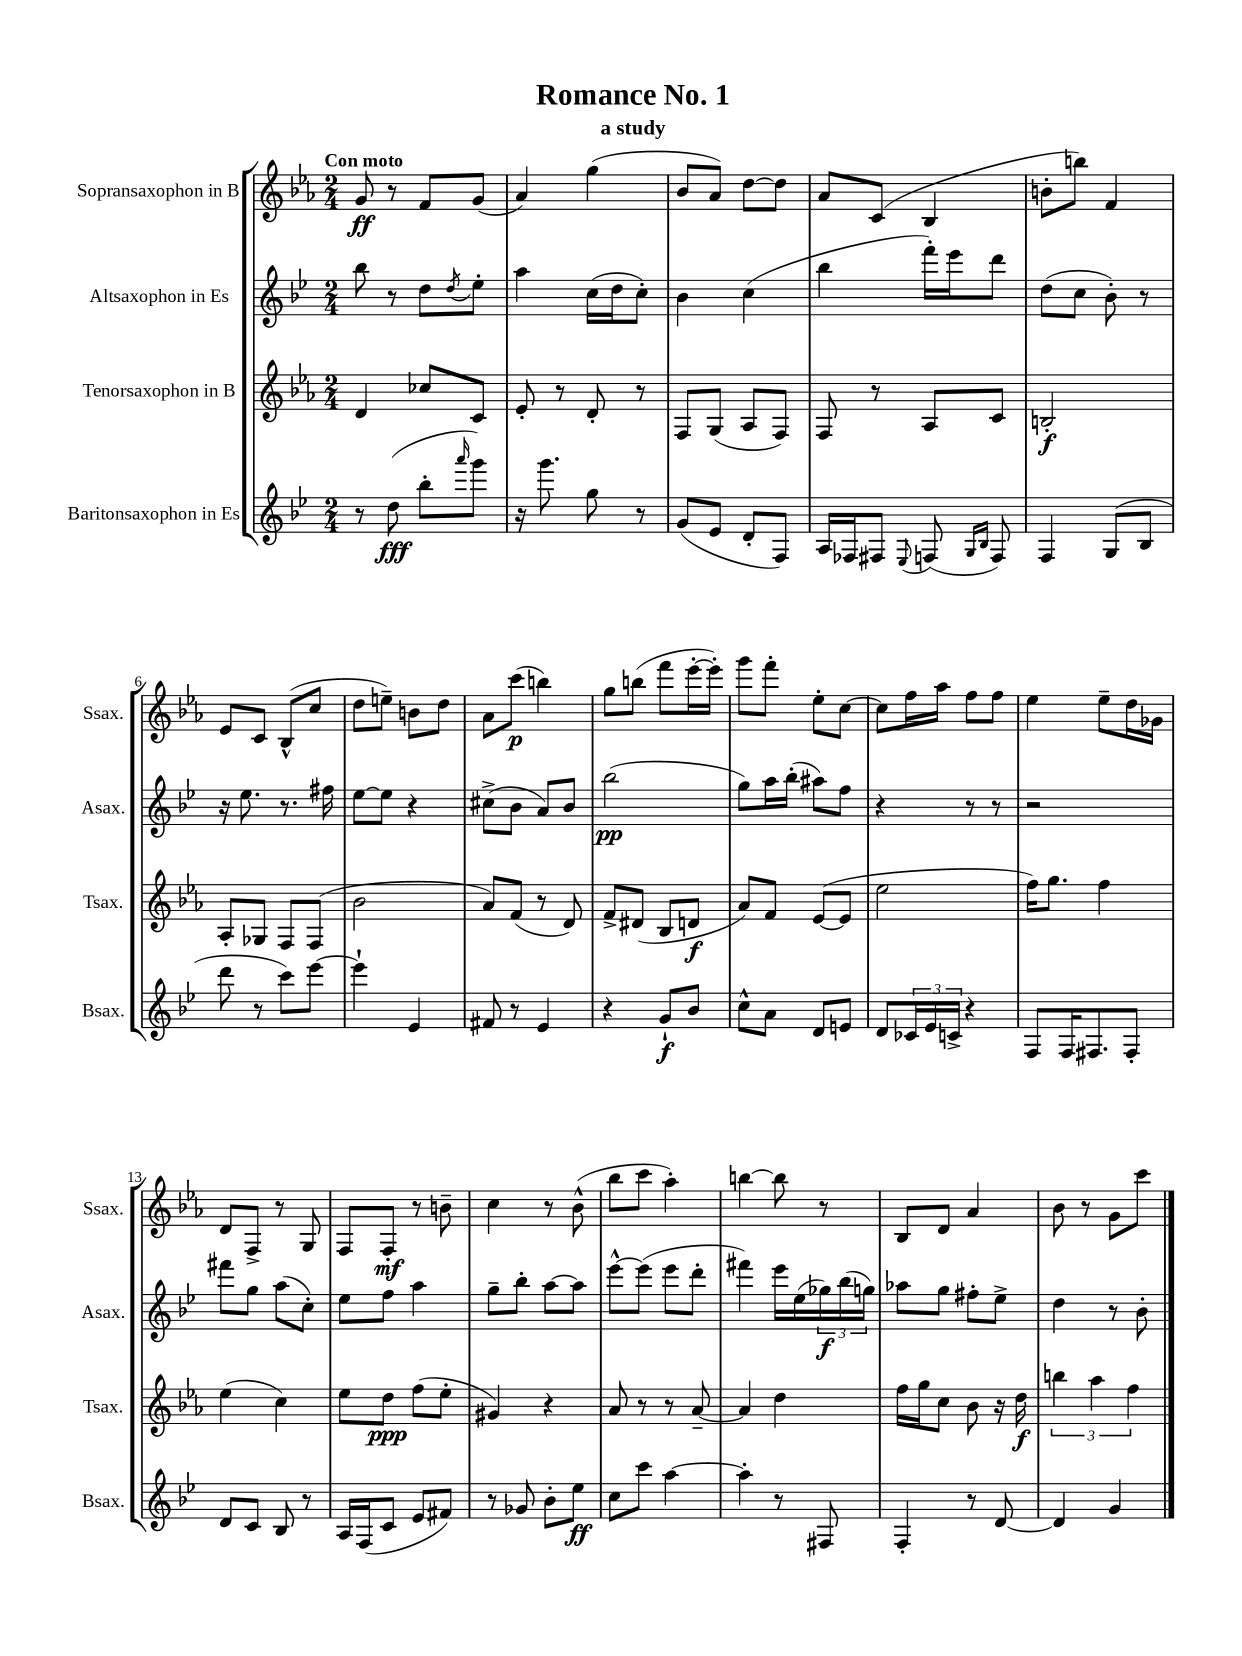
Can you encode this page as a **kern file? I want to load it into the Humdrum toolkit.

**kern	**kern	**kern	**kern
*staff4	*staff3	*staff2	*staff1
*clefG2	*clefG2	*clefG2	*clefG2
*k[b-e-]	*k[b-e-a-]	*k[b-e-]	*k[b-e-a-]
*M2/4	*M2/4	*M2/4	*M2/4
8r	4d/	8bb-\	8g/
(8dd\	.	8r	8r
8bb-'\L	8cc-/L	8dd\L	8f/L
16qqaaa/	.	8qdd/	.
8ggg\J)	8c/J	8ee-'\J	(8g/J
=	=	=	=
16r	8e-'/	4aa\	4a-/)
8.ggg\	.	.	.
.	8r	.	.
8gg\	8d'/	(16cc\LL	(4gg\
.	.	16dd\J	.
8r	8r	8cc'\J)	.
=	=	=	=
(8g/L	8F/L	4b-\	8b-/L
8e-/J	(8G/J	.	8a-/J)
8d'/L	8A-/L	(4cc\	[8dd\L
8F/J)	8F/J)	.	8dd\]J
=	=	=	=
16A/LL	8F/	4bb-\	8a-/L
16F-/J	.	.	.
8F#/J	8r	.	(8c/J
8qqE-/	.	.	.
(8F/	8A-/L	16fff'\LL)	4B-/
.	.	16eee-\J	.
16qqG/LL	.	.	.
16qqB-/JJ	.	.	.
8F/)	8c/J	8ddd\J	.
=	=	=	=
4F/	2B'/	(8dd\L	8b'\L
.	.	8cc\J	8bb\J)
(8G/L	.	8b-'\)	4f/
8B-/J	.	8r	.
=	=	=	=
8ddd\	8A-'/L	16r	8e-/L
.	.	8.ee-\	.
8r	8G-/J	.	8c/J
8ccc\L)	8F/L	8.r	(8B-^^/L
[8eee-\J	(8F/J	.	8cc/J
.	.	16ff#\	.
=	=	=	=
4eee-`\]	2b-\	[8ee-\L	8dd\L
.	.	8ee-\]J	8ee~\J)
4e-/	.	4r	8b\L
.	.	.	8dd\J
=	=	=	=
8f#/	8a-/L)	(8cc#^\L	8a-\L
8r	(8f/J	8b-\J	(8ccc\J
4e-/	8r	8a/L)	4bb\)
.	8d/)	8b-/J	.
=	=	=	=
4r	8f^/L	(2bb-\	8gg\L
.	(8d#/J	.	(8bb\J
8g`/L	8B-/L	.	8fff\L
8b-/J	8d/J	.	[16eee-'\L
.	.	.	16eee-'\]JJ)
=	=	=	=
8cc^^\L	8a-/L)	8gg\L)	8ggg\L
8a\J	8f/J	16aa\L	8fff'\J
.	.	(16bb-'\JJ	.
8d/L	([8e-/L	8aa#\L)	8ee-'\L
8e/J	8e-/]J	8ff\J	[8cc\J
=	=	=	=
8d/L	2ee-\	4r	8cc\]L
24c-/L	.	.	16ff\L
24e-/	.	.	.
.	.	.	16aa-\JJ
24c^/JJ	.	.	.
4r	.	8r	8ff\L
.	.	8r	8ff\J
=	=	=	=
8F/L	16ff\LK)	2r	4ee-\
.	8.gg\J	.	.
16F/K	.	.	.
8.F#/	.	.	.
.	4ff\	.	8ee-~\L
8F#'/J	.	.	16dd\L
.	.	.	16g-\JJ
=	=	=	=
8d/L	(4ee-\	8fff#\L	8d/L
8c/J	.	8gg\J	8F^/J
8B-/	4cc\)	(8aa\L	8r
8r	.	8cc'\J)	8G/
=	=	=	=
16A/LL	8ee-\L	8ee-\L	8F/L
(16F/J	.	.	.
8c/J	8dd\J	8ff\J	8F'/J
8e-/L	(8ff\L	4aa\	8r
8f#/J)	8ee-'\J	.	8b~\
=	=	=	=
8r	4g#/)	8gg~\L	4cc\
8g-/	.	8bb-'\J	.
8b-'\L	4r	[8aa\L	8r
8ee-\J	.	8aa\]J	(8b-^^\
=	=	=	=
8cc\L	8a-/	[8eee-^^\L	8bb-\L
8ccc\J	8r	(8eee-\]J	8ccc\J
[4aa\	8r	8eee-\L	4aa-'\)
.	[8a-~/	8ddd'\J	.
=	=	=	=
4aa'\]	4a-/]	4fff#\)	[4bb\
8r	4dd\	16eee-\LL	8bb\]
.	.	(16ee-\	.
8F#/	.	24gg-\)	8r
.	.	(24bb-\	.
.	.	24gg\JJ)	.
=	=	=	=
4F'/	16ff\LL	8aa-\L	8B-/L
.	16gg\J	.	.
.	8cc\J	8gg\J	8d/J
8r	8b-\	8ff#'\L	4a-/
[8d/	16r	8ee-^\J	.
.	16dd\	.	.
=	=	=	=
4d/]	6bb\	4dd\	8b-\
.	.	.	8r
.	6aa-\	.	.
4g/	.	8r	8g\L
.	6ff\	.	.
.	.	8b-'\	8ccc\J
==	==	==	==
*-	*-	*-	*-
